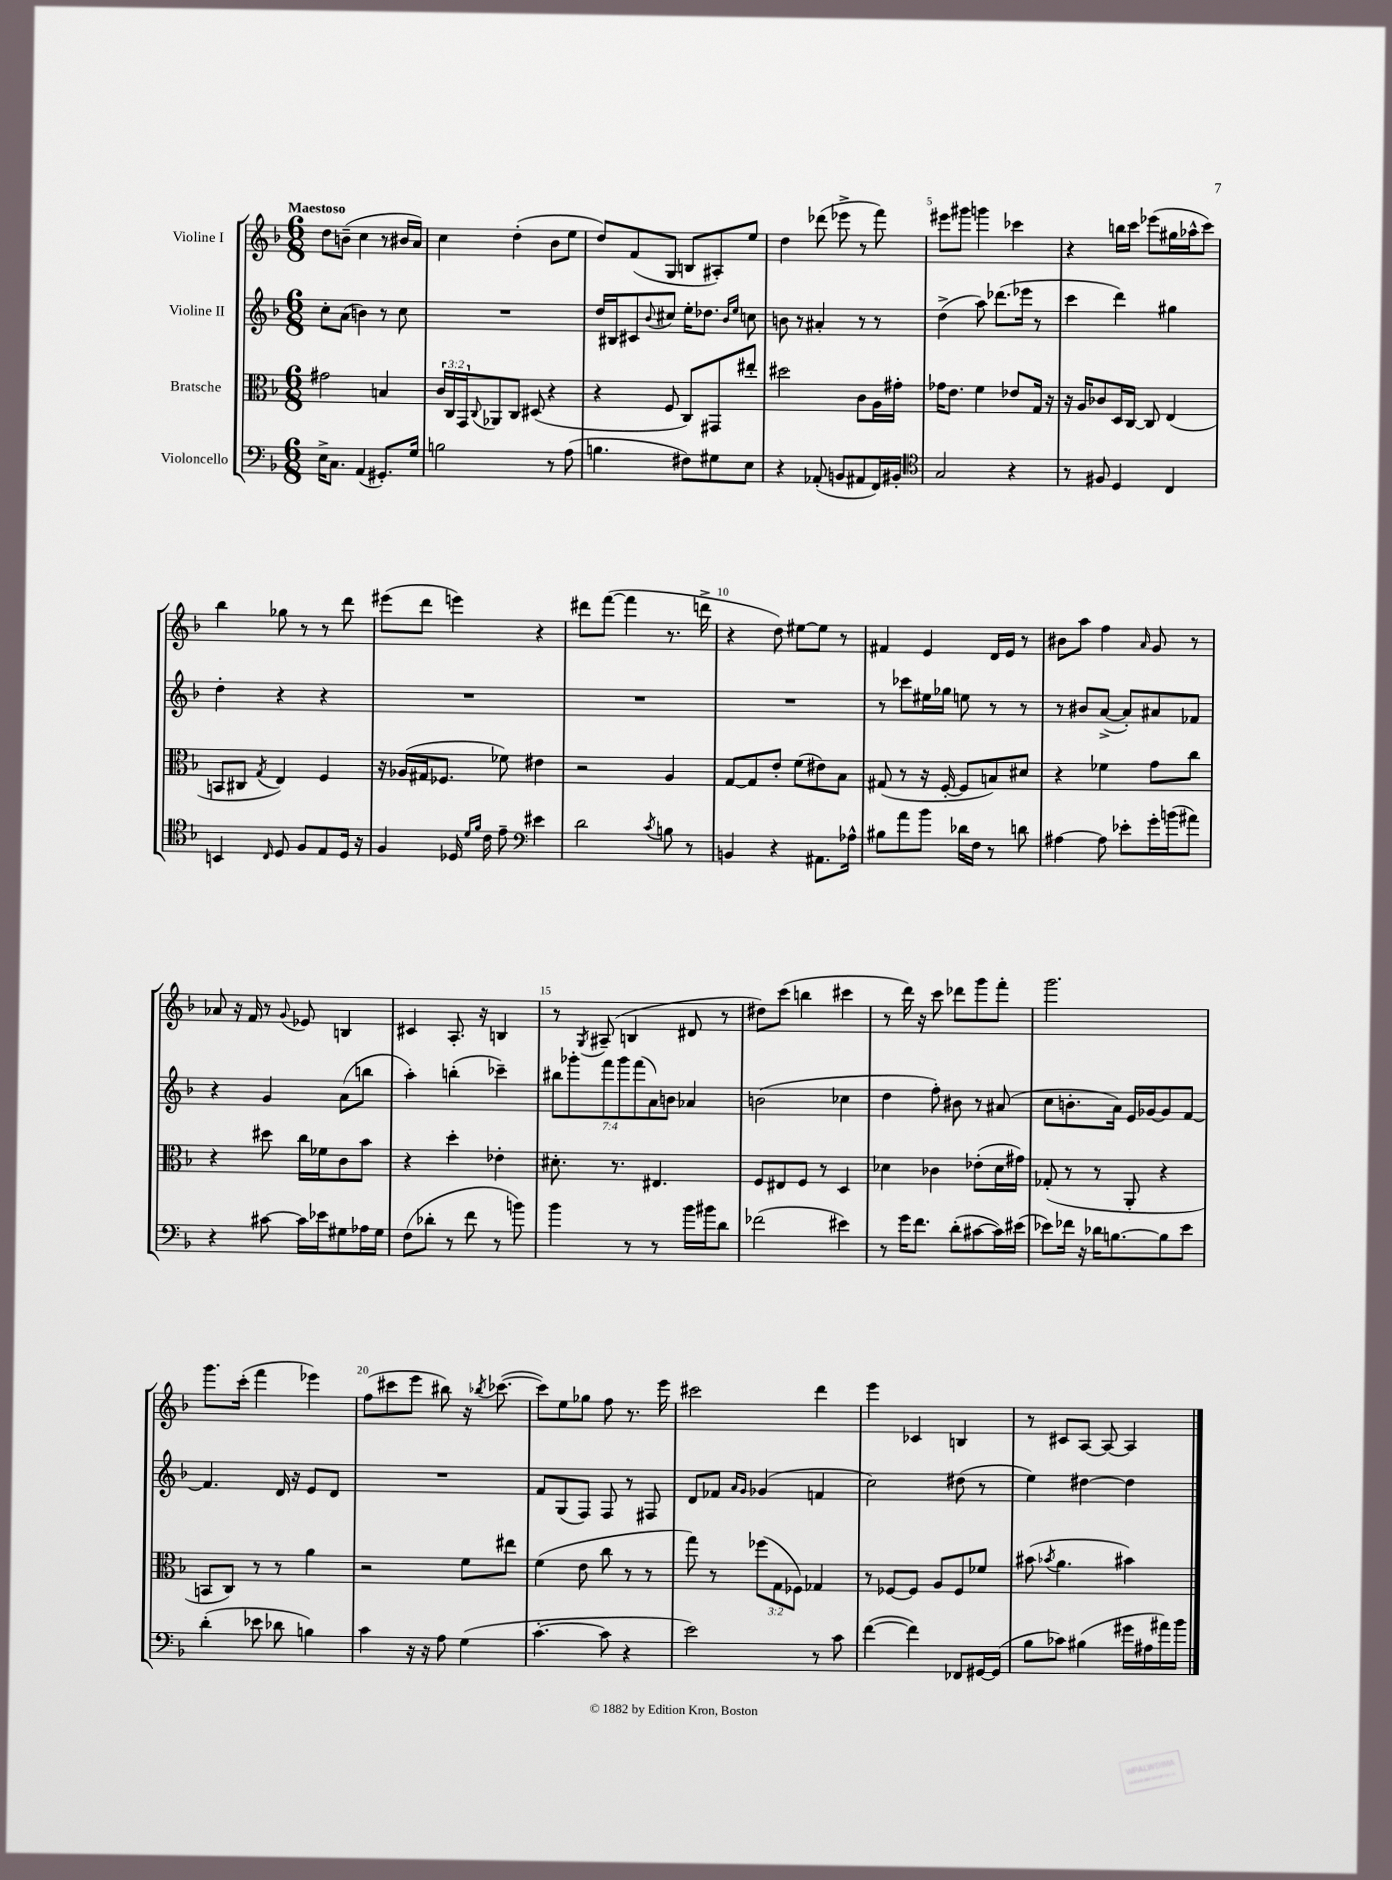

**kern	**kern	**kern	**kern
*staff4	*staff3	*staff2	*staff1
*clefF4	*clefC3	*clefG2	*clefG2
*k[b-]	*k[b-]	*k[b-]	*k[b-]
*M6/8	*M6/8	*M6/8	*M6/8
16E^	2g#	8cc'	8dd
8.C	.	.	.
.	.	(8a	(8b~
(4AA	.	4b)	4cc
8.GG#')	4B	8r	8r
.	.	8cc	16b#
16G	.	.	16a)
=	=	=	=
2B	24c	2.r	4cc
.	24C	.	.
.	24GG	.	.
.	8qqC	.	.
.	8AA-	.	.
.	8C	.	(4dd'
.	(8D#	.	.
8r	4r	.	8b-
(8A	.	.	8ee
=	=	=	=
4.B	4r	16dd	8dd)
.	.	16B#	.
.	.	8c#	(8f
.	.	8qqb-	.
.	8F	8cc#	8G
8F#)	8C)	16ee'	8B
.	.	8.dd-	.
8G#	8GG#	.	8A#')
.	.	16qqb-	.
.	.	16qqee	.
8E	8ee#'	8cc	8ee
=	=	=	=
4r	2dd#	8b	4dd
.	.	8r	.
(8AA-'	.	4a#'	(8ddd-
8BB	.	.	8eee-^
8AA#	8c	8r	8r
16FF)	16A	8r	8fff)
16BB#'	16g#'	.	.
=	=	=	=
*clefC4	*	*	*
2G	16g-	(4dd^	8eee#
.	8.e	.	.
.	.	.	8ggg#
.	4f	8aa)	4ggg
.	.	(8.ddd-	.
4r	8e-	.	4ccc-
.	.	16eee-	.
.	16G	8r	.
.	16r	.	.
=	=	=	=
8r	16r	4ccc	4r
.	16A	.	.
8F#	8c-	.	.
4D	16D	4ddd)	16bb
.	[16C	.	16ccc
.	8C]	.	(8eee-
4C	(4E	4gg#	16gg#
.	.	.	16aa-^^
.	.	.	8ccc)
=	=	=	=
4BB	8BB	4dd'	4bb-
.	8C#	.	.
16qqC	8qG	.	.
8D	4E)	4r	8gg-
8F	.	.	8r
8E	4F	4r	8r
16D	.	.	8ddd
16r	.	.	.
=	=	=	=
4F	16r	2.r	(8eee#
.	(16A-	.	.
.	16G#	.	8ddd
.	8.F-	.	.
16D-	.	.	4eee)
16qqd	.	.	.
16qqf	.	.	.
16c	.	.	.
8e~	8f-)	.	.
*clefF4	*	*	*
4e#	4e#	.	4r
=	=	=	=
2d	2r	2.r	8ddd#
.	.	.	([8fff
.	.	.	4fff]
8qc	.	.	.
8B	4A	.	8.r
8r	.	.	.
.	.	.	16ddd^
=	=	=	=
4BB	[8G	2.r	4r
.	8G]	.	.
4r	8e'	.	8dd)
.	(8f	.	[8ee#
8.AA#	8e#)	.	8ee#]
.	8B-	.	8r
16A-^^	.	.	.
=	=	=	=
8B#	(8G#	8r	4f#
8a	8r	8ccc-	.
8b-	16r	16ee#	4e
.	[16F'	16gg-	.
16d-	8F]	8ee	.
16F	.	.	.
8r	8B)	8r	16d
.	.	.	16e
8d	8d#	8r	8r
=	=	=	=
[4A#	4r	8r	8b#
.	.	8b#	8aa
8A#]	4f-	([8a^	4ff
8e-'	.	8a'])	.
.	.	.	16qqa
16g'	8g	8a#	8g
(16b	.	.	.
8a#)	8cc	8f-	8r
=	=	=	=
4r	4r	4r	8a-
.	.	.	16r
.	.	.	16f
[8c#	8dd#	4g	8r
.	.	.	8qqg
16c#]	16cc	.	8e-
16e-	16f-	.	.
8G#	8c	(8a	4B
16A-	8b-	8bb	.
16G#	.	.	.
=	=	=	=
(8F	4r	4aa')	4c#
8d-'	.	.	.
8r	4dd'	(4bb'	8.A'
8f	.	.	.
.	.	.	16r
8r	4e-'	4ccc-~)	4B
8b)	.	.	.
=	=	=	=
4b-	8.d#'	14bb#	8r
.	.	14ggg-'	.
.	.	.	8qG
.	.	.	(8A#~
.	.	14fff	.
.	8.r	.	.
.	.	14ggg-	.
8r	.	.	4B
.	.	(14fff	.
.	.	14a)	.
8r	4.E#	.	.
.	.	14b	.
16b-	.	4a-	8d#
16b#	.	.	.
8d	.	.	8r
=	=	=	=
(2f-	8F	(2b	8dd#)
.	8E#	.	(8ccc
.	8F	.	4bb
.	8r	.	.
4e#)	4D	4cc-	4ccc#
=	=	=	=
8r	4d-	4dd	8r
16g	.	.	16ddd)
8.f	.	.	16r
.	4c-	8ff')	8ccc
(8d'	.	8b#	8ddd-
[8c#	(8e-'	8r	8ggg
16c#])	16d-	(8a#	8fff'
(16e#	16g#)	.	.
=	=	=	=
8e-)	(8G-'	8cc	2.ggg
16f-	8r	8.b'	.
16r	.	.	.
16d-	8r	.	.
[8.B	.	16a)	.
.	8AA'	16e	.
.	.	[16g-	.
8B]	4r	8g-]	.
8e-	.	[8f	.
=	=	=	=
(4d'	8BB	4.f]	8.ggg
.	8C)	.	.
.	.	.	(16ccc'
8e-	8r	.	4fff
8d-	8r	16d	.
.	.	16r	.
4B)	4a	8e	4eee-)
.	.	8d	.
=	=	=	=
4c	2r	2.r	(8ff
.	.	.	8ccc#
16r	.	.	8eee
16r	.	.	.
8A	.	.	8bb#)
(4G	8f	.	16r
.	.	.	8qbb-
.	.	.	([8.ccc-
.	8ee#	.	.
=	=	=	=
[4.c'	(4f	8f	8ccc-])
.	.	(8G	8ee
.	8e	8F)	8gg-
8c]	8cc	8F	8ff
4r	8r	8r	8.r
.	8r	8F#	.
.	.	.	16eee
=	=	=	=
2e)	8gg)	8d	2ccc#
.	8r	8f-	.
.	.	16qqa	.
.	.	16qqg	.
.	(12ff-	(4g-	.
.	12G	.	.
.	12F-)	.	.
8r	4G-	4f	4ddd
8c	.	.	.
=	=	=	=
([4f	8r	2cc)	4eee
.	[8F-	.	.
4f])	8F-]	.	4c-
.	8A	.	.
8FF-	8F-	(8dd#	4B
[16GG#	8f-	8r	.
(16GG#]	.	.	.
=	=	=	=
8B-	(8b#	4ee)	8r
.	8qb-	.	.
8c-)	4.a	.	8c#
(4B#	.	[4dd#	[8A
.	.	.	8A_
16g#	4b#)	4dd#]	4A]
16A#	.	.	.
16a#)	.	.	.
16b-	.	.	.
==	==	==	==
*-	*-	*-	*-
